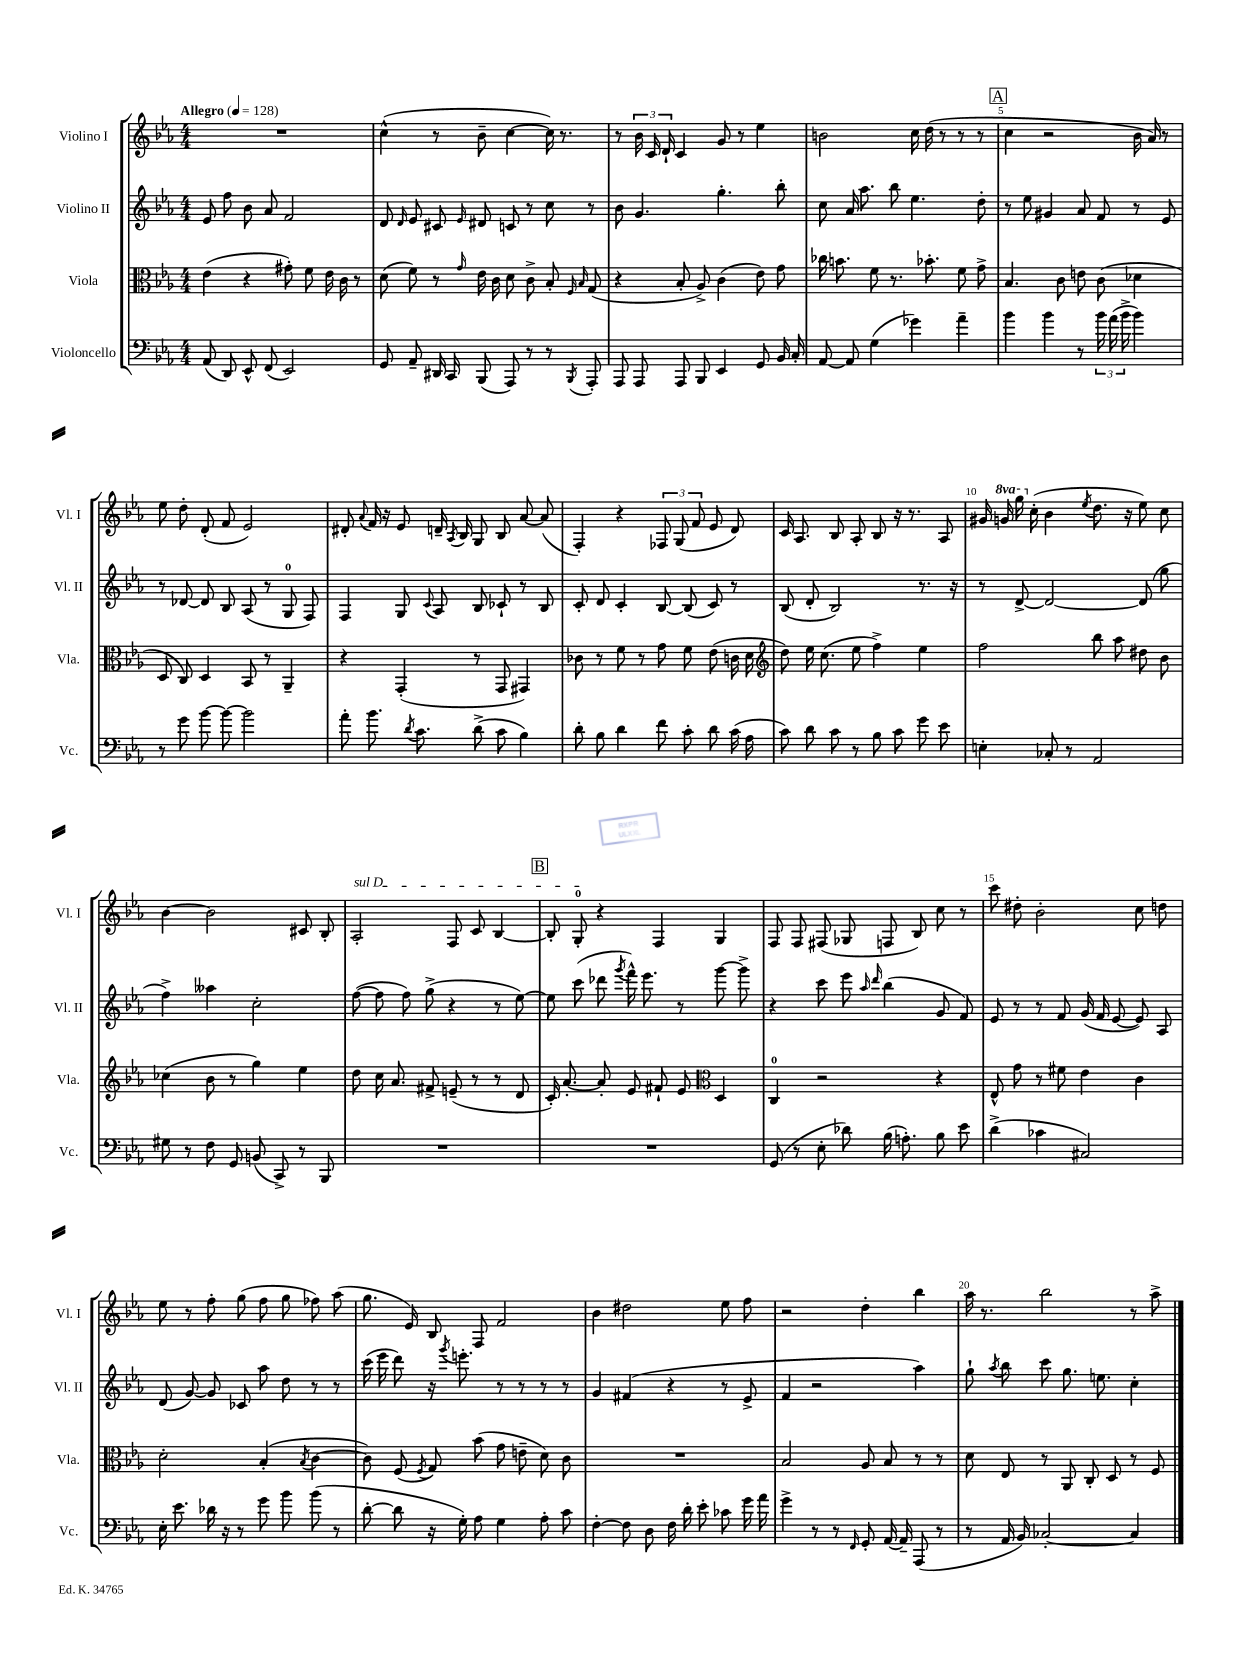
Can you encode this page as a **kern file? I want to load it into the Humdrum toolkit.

**kern	**kern	**kern	**kern
*part4	*part3	*part2	*part1
*staff4	*staff3	*staff2	*staff1
*I"Violoncello	*I"Viola	*I"Violino II	*I"Violino I
*I'Vc.	*I'Vla.	*I'Vl. II	*I'Vl. I
*clefF4	*clefC3	*clefG2	*clefG2
*k[b-e-a-]	*k[b-e-a-]	*k[b-e-a-]	*k[b-e-a-]
*M4/4	*M4/4	*M4/4	*M4/4
*MM128	*MM128	*MM128	*MM128
=1	=1	=1	=1
!	!	!	!LO:TX:a:B:t=Allegro
(8AA-/	(4e-\	8e-/	1r
8DD/)	.	8ff\	.
8EE-^^/	4r	8b-\	.
(8FF/	.	8a-/	.
2EE-/)	8g#X'\)	2f/	.
.	8f\	.	.
.	16e-\	.	.
.	16c\	.	.
.	8r	.	.
=2	=2	=2	=2
8GG/	(8d\	8d/	(4cc^^\
.	.	16qqd/	.
8AA-~/	8f\)	8e-/	.
16DD#X/	8r	8c#X/	8r
16CC/	.	.	.
.	16qqg/	16qqe-/	.
(8BBB-/	16e-\	8d#X/	8b-~\
.	16c\	.	.
8AAA-/)	8d\	8cn/	[4cc\
8r	8c^\	8r	.
8r	8B-'/	8cc\	16cc\])
.	.	.	8.r
.	16qqF/	.	.
8qBBB-/	16qqB-/	.	.
8AAA-'/	(8G/	8r	.
=3	=3	=3	=3
8AAA-/	4r	8b-\	8r
8AAA-/	.	4.g/	24b-\
.	.	.	24c/
.	.	.	24d`/
8AAA-/	8B-'/	.	4c/
8BBB-/	8A-^/)	.	.
4EE-/	(4c\	4.gg'\	8g/
.	.	.	8r
8GG/	8e-\)	.	4ee-\
16BB-/	8g\	8bb-'\	.
16C'/	.	.	.
=4	=4	=4	=4
[8AA-/	16cc-X\	8cc\	2bn\
.	8.bn\	.	.
8AA-/]	.	16a-/	.
.	.	8.aa-\	.
(4G\	8f\	.	.
.	8.r	8bb-\	.
4g-X\)	.	4.ee-\	16cc\
.	8.b-X'\	.	(16dd\
.	.	.	8r
4a-~\	8f\	.	8r
.	8g^\	8dd'\	8r
!!LO:REH:place=s1:t=A
=5	=5	=5	=5
4b-\	4.B-/	8r	4cc\
.	.	8ee-\	.
4b-\	.	4g#X/	2r
.	8c\	.	.
8r	8en\	8a-/	.
24b-\	(8c\	8f/	.
(24a-\	.	.	.
24b-^\	.	.	.
4b-\)	4d-X\	8r	16b-\
.	.	.	16a-/)
.	.	8e-/	8r
!!LO:LB:g=z
=6	=6	=6	=6
8r	8D/	8r	8ee-\
8g\	8C/)	[8d-X/	8dd'\
[8b-\	4D/	8d-/]	(8d'/
8b-\_	.	8B-/	8f/
2b-\]	8BB-/	(8A-/	2e-/)
.	8r	8r	.
.	4AA-~/	8G/	.
.	.	8F/)	.
=7	=7	=7	=7
8a-'\	4r	4F/	8d#X'/
.	.	.	8qqa-/
8.b-\	.	.	16f/
.	.	.	16r
.	(4GG'/	8G/	8e-/
8qd/	.	.	.
8.c\	.	.	.
.	.	8qqc/	.
.	.	8A-/	16dn~/
.	.	.	8qA-/
.	.	.	16B-/
(8d^\	8r	8B-/	8G/
8c\	8GG/	8c-X`/	8B-/
4B-\)	4GG#X/)	8r	[8a-/
.	.	8B-/	(8a-/]
=8	=8	=8	=8
8d'\	8c-X\	8c'/	4F'/)
8B-\	8r	8d/	.
4d\	8f\	4c'/	4r
.	8r	.	.
8f\	8g\	[8B-/	12F-X/
.	.	.	(12G/
8c'\	8f\	(8B-/]	.
.	.	.	12f/
8d\	(8e-\	8c/)	8e-/
(16c\	16cn\	8r	8d/)
16A-\	16d\	.	.
=9	=9	=9	=9
*	*clefG2	*	*
8c\)	8dd\)	(8B-/	16c/
.	.	.	8.A-/
8d\	16ee-\	8d'/	.
.	(8.cc\	.	.
8c\	.	2B-/)	8B-/
8r	8ee-\	.	8A-'/
8B-\	4ff^\)	.	8B-/
8c\	.	.	16r
.	.	.	8.r
8g\	4ee-\	8.r	.
8e-\	.	.	8A-/
.	.	16r	.
=10	=10	=10	=10
4En'\	2ff\	8r	16g#X/
*	*	*	*8va
.	.	.	16ggn/
.	.	[8d^/	16ggg\
*	*	*	*X8va
.	.	.	(16cc'\
8C-X'/	.	2d/_	4b-\
8r	.	.	.
.	.	.	8qee-/
2AA-/	8bb-\	.	8.dd\
.	8aa-\	.	.
.	.	.	16r
.	8dd#X\	(8d/]	8ee-\)
.	8b-\	8gg\	8cc\
!!LO:LB:g=z
=11	=11	=11	=11
8G#X\	(4cc-X\	4ff^\)	[4b-\
8r	.	.	.
8F\	8b-\	4aa--X\	2b-\]
8GG/	8r	.	.
(8BBn/	4gg\)	2cc'\	.
8CC^/)	.	.	.
8r	4ee-\	.	8c#X/
8BBB-/	.	.	8B-'/
=12	=12	=12	=12
!	!	!	!LO:TX:a:i:t=sul D
1r	8dd\	([8ff\	2A-'/
.	16cc\	8ff\]	.
.	8.a-/	.	.
.	.	8ff\)	.
.	8f#X^/	(8gg^\	.
.	(8en~/	4r	8F/
.	8r	.	8c/
.	8r	8r	[4B-/
.	8d/	[8ee-\)	.
!!LO:REH:place=s1:t=B
=13	=13	=13	=13
1r	16c'/)	8ee-\]	8B-'/]
.	[8.a-'/	.	.
.	.	(8ccc\	8G'/
.	8a-'/]	8ddd-X\	4r
.	.	8qggg/	.
.	8e-/	16fff^^\)	.
.	.	8.eee-\	.
.	8f#X`/	.	4F/
.	8e-/	8r	.
*	*clefC3	*	*
.	4D/	[8ggg\	4G/
.	.	8ggg^\]	.
=14	=14	=14	=14
(8GG/	4C/	4r	8F/
8r	.	.	8F/
8E-'\	2r	8ccc\	(8F#X/
8d-X\)	.	8eee-\	8G-X/
.	.	16qqaa-/	.
.	.	16qqddd/	.
(16B-\	.	(4bb-\	8Fn/
8.An'\)	.	.	.
.	.	.	8B-/)
8B-\	4r	8g/	8cc\
8e-\	.	8f/)	8r
=15	=15	=15	=15
(4d^\	8E-^^/	8e-/	8ccc\
.	8g\	8r	8dd#X'\
4c-X\	8r	8r	2b-'\
.	8f#X\	8f/	.
2C#X/)	4e-\	(16g/	.
.	.	16f/	.
.	.	[8e-/	.
.	4c\	8e-/])	8cc\
.	.	8A-/	8ddn\
!!LO:LB:g=z
=16	=16	=16	=16
16E-'\	2d'\	(8d/	8ee-\
8.e-\	.	.	.
.	.	[8g/)	8r
16d-X\	.	8g/]	8ff'\
16r	.	.	.
8r	.	8c-X/	(8gg\
8g\	(4B-'/	8aa-\	8ff\
8b-\	.	8dd\	8gg\
.	8qB-/	.	.
(8b-\	[4c\	8r	8ff-X\)
8r	.	8r	(8aa-\
=17	=17	=17	=17
[8d'\	8c\])	(16ccc\	8.gg\
.	.	16eee-\	.
8d\]	(8F/	8ddd\)	.
.	.	.	16e-/)
.	8qF/	.	.
16r	8G/)	16r	8B-/
.	.	8qggg/	.
16G'\)	.	8.eeen'\	.
8A-\	(8b-\	.	8F/
4G\	8g\	8r	2f/
.	8en~\	8r	.
8A-'\	8d\)	8r	.
8c\	8c\	8r	.
=18	=18	=18	=18
[4F'\	1r	4g/	4b-\
8F\]	.	(4f#X/	2dd#X\
8D\	.	.	.
16F\	.	4r	.
16d'\	.	.	.
8e-'\	.	.	.
8c-X\	.	8r	8ee-\
16g\	.	8e-^/	8ff\
16a-\	.	.	.
=19	=19	=19	=19
4g^\	2B-/	4f/	2r
8r	.	2r	.
8r	.	.	.
16qqFF/	.	.	.
8GG'/	8A-/	.	4dd'\
[16AA-/	8B-/	.	.
16AA-~/]	.	.	.
(8AAA-/	8r	4aa-\)	4bb-\
8r	8r	.	.
=20	=20	=20	=20
8r	8d\	8gg`\	16aa-\
.	.	.	8.r
.	.	8qaa-/	.
16AA-/	8E-/	8bb-\	.
16BB-/)	.	.	.
[2C-X'/	8r	8ccc\	2bb-\
.	8AA-/	8.gg\	.
.	8C'/	.	.
.	.	8.een\	.
.	8D/	.	.
4C-/]	8r	4cc'\	8r
.	8F/	.	8aa-^\
==	==	==	==
*-	*-	*-	*-
